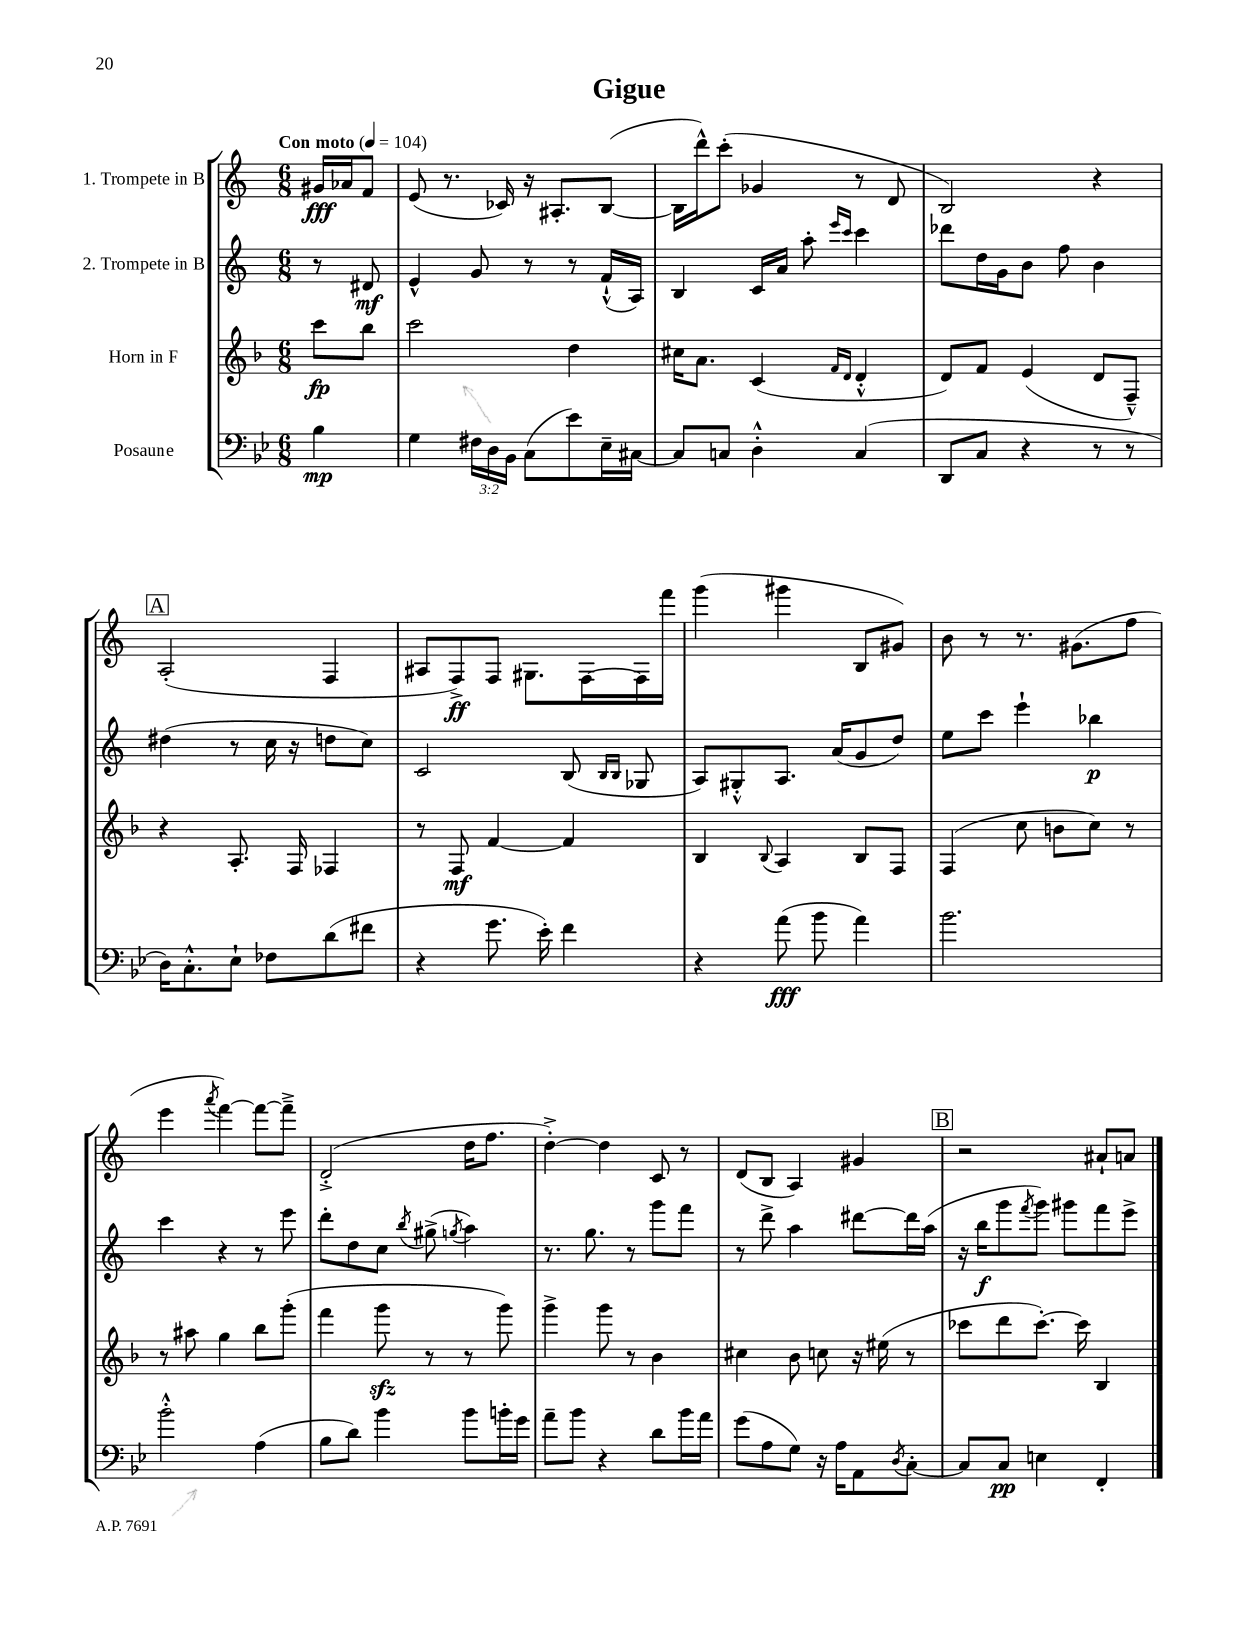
\header { title = "Gigue" }
<<
\new StaffGroup <<
\new Staff = "s0" \with { instrumentName = "1. Trompete in B" } {
    \clef treble \key c \major \numericTimeSignature \time 6/8 \partial 4 \tempo "Con moto" 4 = 104
    gis'16\fff aes'16 f'8 |
    e'8( r8. ces'16) r16 ais8.-. b8~( |
    b16 d'''16-^) c'''8-.( ges'4 r8 d'8 |
    b2) r4 |
    \mark \markup { \box "A" } a2-.( f4 |
    ais8 f8->\ff) f8 gis8. f16~ f16 f'''16 |
    g'''4( gis'''4 b8 gis'8) |
    b'8 r8 r8. gis'8.( f''8 |
    e'''4 \acciaccatura { a'''8 } f'''4~) f'''8~ f'''8---> |
    d'2-.->( d''16 f''8. |
    d''4~-.->) d''4 c'8 r8 |
    d'8( b8 a4) gis'4 |
    \mark \markup { \box "B" } r2 ais'8-! a'8 \bar "|." |
}
\new Staff = "s1" \with { instrumentName = "2. Trompete in B" } {
    \clef treble \key c \major \numericTimeSignature \time 6/8 \partial 4
    r8 dis'8\mf |
    e'4-^ g'8 r8 r8 f'16-!-^( a16) |
    b4 c'16 a'16 a''8-. \grace { e'''16 c'''16 } c'''4 |
    des'''8 d''16 g'16 b'8 f''8 b'4 |
    \mark \markup { \box "A" } dis''4( r8 c''16 r16 d''8 c''8) |
    c'2 b8( \grace { b16 b16 } ges8 |
    a8) gis8-.-^ a8. a'16( g'8 d''8) |
    e''8 c'''8 e'''4-! bes''4\p |
    c'''4 r4 r8 e'''8 |
    d'''8-. d''8 c''8 \acciaccatura { b''8 } gis''8->( \acciaccatura { g''8 } a''4) |
    r8. g''8. r8 g'''8 f'''8 |
    r8 d'''8-> a''4 dis'''8~ dis'''16 a''16( |
    \mark \markup { \box "B" } r16 b''16\f g'''8 \acciaccatura { f'''8 } g'''8) gis'''8 f'''8 e'''8-> \bar "|." |
}
\new Staff = "s2" \with { instrumentName = "Horn in F" } {
    \clef treble \key f \major \numericTimeSignature \time 6/8 \partial 4
    c'''8\fp bes''8 |
    c'''2 d''4 |
    cis''16 a'8. c'4( \grace { f'16 d'16 } d'4-.-^ |
    d'8) f'8 e'4( d'8 f8---^) |
    \mark \markup { \box "A" } r4 a8.-. f16 fes4 |
    r8 f8\mf f'4~ f'4 |
    bes4 \appoggiatura { bes8 } a4 bes8 f8 |
    f4( c''8 b'8 c''8) r8 |
    r8 ais''8 g''4 bes''8 g'''8-.( |
    f'''4 g'''8\sfz r8 r8 g'''8) |
    g'''4-> g'''8 r8 bes'4 |
    cis''4 bes'8 c''8 r16 eis''16( r8 |
    \mark \markup { \box "B" } ces'''8 d'''8 ces'''8.~-.) ces'''16 bes4 \bar "|." |
}
\new Staff = "s3" \with { instrumentName = "Posaune" } {
    \clef bass \key bes \major \numericTimeSignature \time 6/8 \override Staff.TupletNumber.text = #tuplet-number::calc-fraction-text \partial 4
    bes4\mp |
    g4 \tuplet 3/2 { fis16 d16 bes,16 } c8( ees'8) ees16-- cis16~ |
    cis8 c8 d4-.-^ c4( |
    d,8 c8 r4 r8 r8 |
    \mark \markup { \box "A" } d16) c8.-.-^ ees8-! fes8 d'8( fis'8 |
    r4 g'8. ees'16-.) f'4 |
    r4 a'8\fff( bes'8 a'4) |
    bes'2. |
    bes'2-.-^ a4( |
    bes8 d'8) bes'4 bes'8 b'16-. g'16 |
    a'8-- bes'8 r4 d'8 bes'16 a'16 |
    g'8( a8 g8) r16 a16 a,8 \acciaccatura { d8 } c8~-. |
    \mark \markup { \box "B" } c8 c8\pp e4 f,4-. \bar "|." |
}
>>
>>
\layout { \context { \Score \remove "Bar_number_engraver" } }
